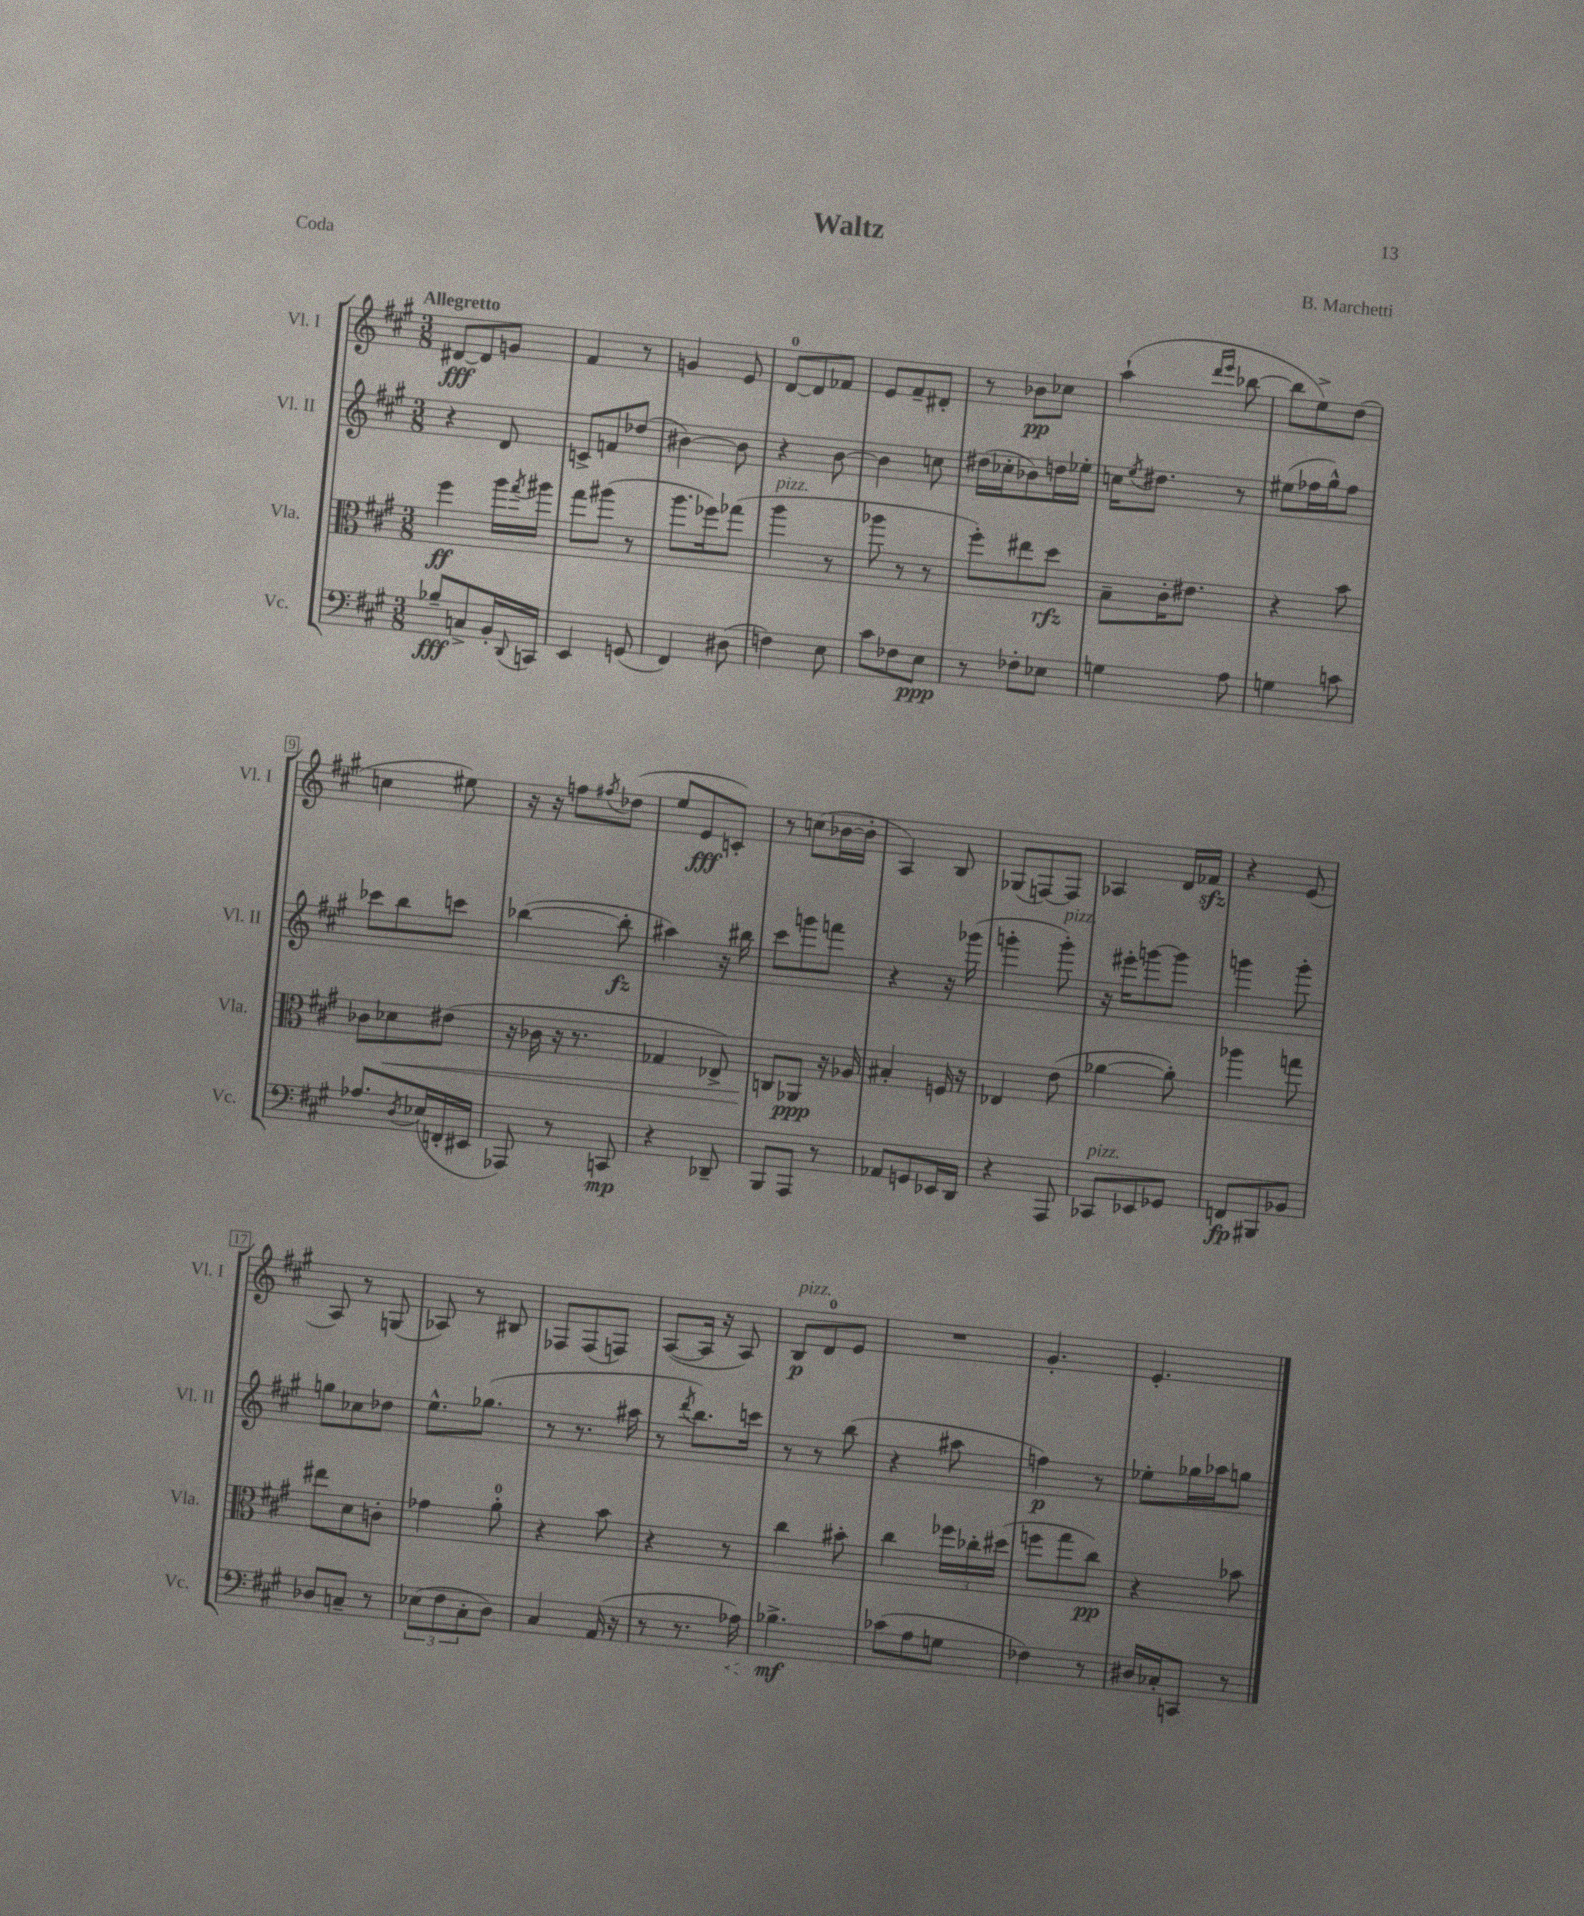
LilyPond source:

\header { title = "Waltz" composer = "B. Marchetti" piece = "Coda" }
<<
\new StaffGroup <<
\new Staff = "s0" \with { instrumentName = "Vl. I" shortInstrumentName = "Vl. I" } {
    \clef treble \key a \major \numericTimeSignature \time 3/8 \tempo "Allegretto"
    dis'8~\fff dis'8 g'8 |
    fis'4 r8 |
    g'4 e'8 |
    d'8-0~ d'8 fes'8 |
    e'8 fis'8-- dis'8-. |
    r8 bes'8\pp ces''8 |
    a''4-!( \grace { d'''16 e'''16 } bes''8~ |
    bes''8 e''8->) d''8( |
    c''4 eis''8) |
    r16 r16 f''8 \acciaccatura { fis''8 } des''8( |
    e''8 e'8\fff c'8-.) |
    r8 c''8( bes'16~ bes'16-. |
    a4) b8 |
    ges8( f8~) f8 |
    aes4 d'16 fes'16\sfz |
    r4 e'8( |
    a8) r8 g8( |
    aes8) r8 bis8 |
    fes8 fes8( f8) |
    a8~( a16 r16 a8) |
    b8\p^\markup { \italic "pizz." } d'8-0 e'8 |
    R4. |
    gis'4.-. |
    e'4.-. \bar "|." |
}
\new Staff = "s1" \with { instrumentName = "Vl. II" shortInstrumentName = "Vl. II" } {
    \clef treble \key a \major \numericTimeSignature \time 3/8
    r4 d'8 |
    c'8-> f'8 des''8( |
    bis'4~) bis'8 |
    r4 b'8~ |
    b'4 c''8 |
    dis''16( ces''16-. bes'8) d''16 ees''16-. |
    c''16 \acciaccatura { e''8 } dis''8. r8 |
    eis''8( fes''16 gis''16-^) fes''8 |
    ces'''8 b''8 c'''8 |
    bes''4~( bes''8-.\fz |
    ais''4) r16 bis''16 |
    cis'''8 g'''8 f'''8 |
    r4 r16 ges'''16( |
    g'''4-. g'''8-.^\markup { \italic "pizz." }) |
    r16 eis'''16-. g'''8~ g'''8 |
    g'''4 g'''8-. |
    g''8 ces''8 des''8 |
    e''8.-^ ges''8.( |
    r8 r8. ais''16 |
    r8 \acciaccatura { d'''8 } b''8.) c'''16 |
    r8 r8 b''8( |
    r4 ais''8 |
    f''4\p) r8 |
    ees''8-. ges''16 aes''16 g''8 \bar "|." |
}
\new Staff = "s2" \with { instrumentName = "Vla." shortInstrumentName = "Vla." } {
    \clef alto \key a \major \numericTimeSignature \time 3/8
    fis''4\ff a''16 \acciaccatura { gis''8 } ais''16 |
    gis''8 ais''8( r8 |
    a''8. fes''16) ges''8( |
    a''4^\markup { \italic "pizz." } r8 |
    aes''8 r8 r8 |
    fis''8-.) eis''8 d''8\rfz |
    b8-- cis'16-. eis'8. |
    r4 b'8 |
    ces'8 des'8\< eis'8( |
    r16 ces'16 r16 r8. |
    ges4 ees8->) |
    c8\! aes,8\ppp r16 aes16 |
    bis4-. f16 r16 |
    ees4 e'8( |
    aes'4~ aes'8-.) |
    aes''4 g''8 |
    eis''8 d'8 c'8-. |
    ges'4 a'8-0-. |
    r4 b'8 |
    r4 r8 |
    cis''4 bis'8-. |
    cis''4 \tuplet 3/2 { fes''16 ces''16-. dis''16( } |
    f''8 gis''8 cis''8\pp) |
    r4 bes'8 \bar "|." |
}
\new Staff = "s3" \with { instrumentName = "Vc." shortInstrumentName = "Vc." } {
    \clef bass \key a \major \numericTimeSignature \time 3/8
    bes8--\fff c8-> b,16-. \appoggiatura { d,8 } c,16 |
    e,4 g,8( |
    fis,4) dis8( |
    f4) e8 |
    cis'8 fes8 e8\ppp |
    r8 fes8-. ees8 |
    g4 a8 |
    g4 c'8 |
    aes8. \acciaccatura { d8 } ees16( f,16-. eis,16 |
    aes,,8) r8 c,8\mp |
    r4 des,8-- |
    b,,8 a,,8 r8 |
    aes,8 g,8 ees,16 d,16 |
    r4 a,,8 |
    ces,8^\markup { \italic "pizz." } ees,8 ges,8 |
    f,8\fp bis,,8 bes,8 |
    des8 c8-- r8 |
    \tuplet 3/2 { ees8( fis8 cis8-. } d8) |
    cis4 a,16( r16 |
    r8 r8. \once \override Hairpin.style = #'dashed-line aes16\<) |
    bes4.->\mf\! |
    ces'8( a8 g8 |
    fes4) r8 |
    dis16 ces16-. c,8 r8 \bar "|." |
}
>>
>>
\layout { \context { \Score \override BarNumber.stencil = #(make-stencil-boxer 0.1 0.3 ly:text-interface::print) } }
